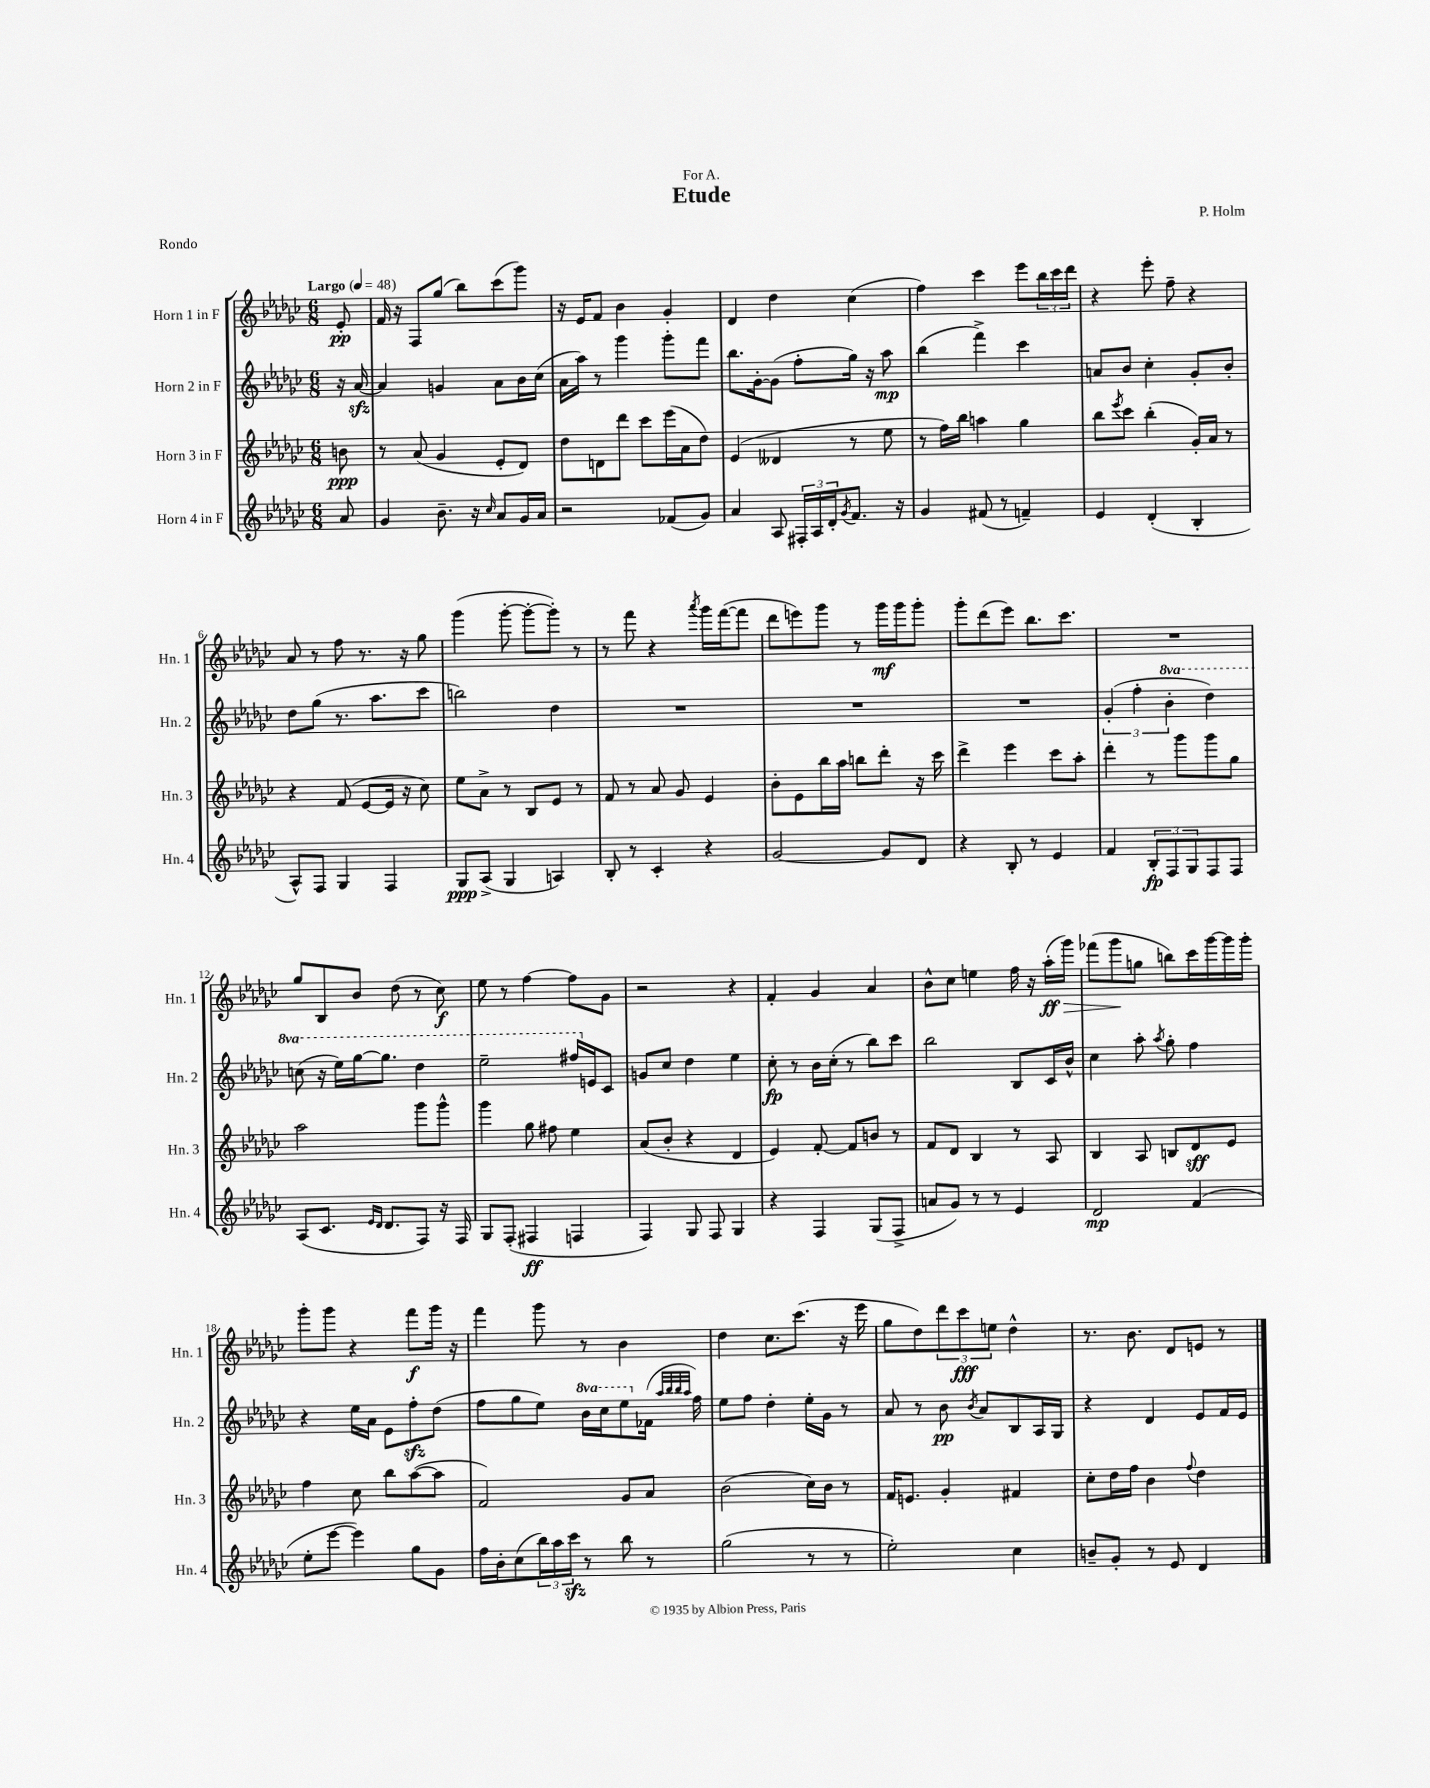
\header { title = "Etude" composer = "P. Holm" dedication = "For A." piece = "Rondo" }
<<
\new StaffGroup <<
\new Staff = "s0" \with { instrumentName = "Horn 1 in F" shortInstrumentName = "Hn. 1" } {
    \clef treble \key ges \major \numericTimeSignature \time 6/8 \partial 8 \tempo "Largo" 4 = 48
    ees'8-.\pp |
    f'16 r16 f8 ges''8( bes''8) ces'''8( ges'''8) |
    r16 ees'16 f'8 bes'4 ges'4-. |
    des'4 des''4 ces''4( |
    f''4) ces'''4 ees'''8 \tuplet 3/2 { bes''16 ces'''16 des'''16 } |
    r4 ees'''8-. f''8-- r4 |
    aes'8 r8 f''8 r8. r16 ges''8 |
    ges'''4( ges'''8~-. ges'''8~-. ges'''8-.) r8 |
    r8 f'''8 r4 \acciaccatura { aes'''8 } ges'''16 f'''16~( f'''8 |
    des'''8 e'''8) ges'''8 r8 ges'''16\mf ges'''16 ges'''8-. |
    ges'''8-. des'''8( ees'''8) bes''8. ces'''8. |
    R2. |
    ges''8 bes8 bes'8 des''8( r8 ces''8\f) |
    ees''8 r8 f''4~ f''8 ges'8 |
    r2 r4 |
    f'4-. ges'4 aes'4 |
    bes'8-^ ces''8 e''4 f''16 r16 aes''16-.\ff\>( ges'''16) |
    fes'''8( ges'''8\! g''8 b''8) ces'''16 ges'''16~ ges'''16 ges'''16-. |
    ges'''8-. ges'''8 r4 f'''8\f ges'''16 r16 |
    f'''4 ges'''8 r8 bes'4 |
    des''4 ces''8. ces'''8.( r16 ees'''16 |
    ges''8 des''8) \tuplet 3/2 { des'''8 ces'''8\fff e''8 } des''4-^ |
    r8. bes'8. des'8 e'8 r8 \bar "|." |
}
\new Staff = "s1" \with { instrumentName = "Horn 2 in F" shortInstrumentName = "Hn. 2" } {
    \clef treble \key ges \major \numericTimeSignature \time 6/8 \set Staff.ottavationMarkups = #ottavation-simple-ordinals \partial 8
    r16 aes'16~\sfz |
    aes'4 g'4 aes'8 bes'16 ces''16( |
    aes'16 aes''16) r8 ges'''4 ges'''8-. f'''8 |
    bes''8. ges'16~-. ges'8( f''8-. ges''16) r16 aes''8\mp |
    bes''4( f'''4->) ces'''4 |
    a'8 bes'8 ces''4-. ges'8-. bes'8-. |
    des''8 ges''8( r8. aes''8. ces'''8 |
    b''2) des''4 |
    R2. |
    R2. |
    R2. |
    \tuplet 3/2 { ges'4-.( f''4-. \ottava #1 bes''4-. } des'''4) |
    c'''8( r16 ees'''16) ges'''16~ ges'''8. des'''4 |
    ees'''2-- fis'''16 \ottava #0 e'16 ces'8 |
    g'8 ces''8 des''4 ees''4 |
    ces''8-.\fp r8 bes'16 ces''16-.( r8 bes''8) ces'''8 |
    bes''2 bes8 ces'16 bes'16-^ |
    ces''4 aes''8-. \acciaccatura { aes''8 } ges''8-. f''4 |
    r4 ees''16 aes'16 ees'8 f''8-.\sfz des''8( |
    f''8 ges''8 ees''8) \ottava #1 bes''16 ces'''16 ees'''8 \ottava #0 fes'16( \grace { aes''32 bes''32 bes''32 aes''32 } f''16) |
    ees''8 f''8 des''4-. ees''16-. ges'16 r8 |
    aes'8 r8 bes'8\pp \acciaccatura { bes'8 } aes'8 bes8 aes16 ges16 |
    r4 des'4 ees'8 f'16 ees'16 \bar "|." |
}
\new Staff = "s2" \with { instrumentName = "Horn 3 in F" shortInstrumentName = "Hn. 3" } {
    \clef treble \key ges \major \numericTimeSignature \time 6/8 \partial 8
    b'8\ppp |
    r8 aes'8( ges'4 ees'8-. des'8) |
    des''8 d'8 des'''8 ces'''8 ees'''16( aes'16 des''8) |
    ees'4( deses'4 r8 ees''8 |
    r8 f''16) bes''16 a''4 ges''4 |
    bes''8 \acciaccatura { ees'''8 } ces'''8 bes''4-.( ges'16-.) aes'16 r8 |
    r4 f'8( ees'8~ ees'16 r16 ces''8) |
    ees''8 aes'8-> r8 bes8 ees'8 r8 |
    f'8 r8 aes'8 ges'8 ees'4 |
    bes'8-. ees'8 bes''16 aes''16 b''8 des'''8-. r16 ces'''16 |
    des'''4-> ees'''4 ces'''8 aes''8-. |
    des'''4-. r8 ges'''8 ges'''8 ges''8 |
    aes''2 ges'''8 ges'''8-^ |
    ges'''4 ges''8 fis''8 ees''4 |
    aes'8( bes'8-. r4 des'4 |
    ees'4) f'8~-. f'8 b'8 r8 |
    f'8 des'8 bes4 r8 aes8 |
    bes4 aes8 b8 des'8\sff ees'8 |
    f''4 ces''8 bes''8 aes''8~( aes''8 |
    f'2) ges'8 aes'8 |
    bes'2( ces''16) bes'16 r8 |
    f'16 e'8. ges'4-. fis'4 |
    ces''8-. des''16 f''16 bes'4 \appoggiatura { f''8 } des''4 \bar "|." |
}
\new Staff = "s3" \with { instrumentName = "Horn 4 in F" shortInstrumentName = "Hn. 4" } {
    \clef treble \key ges \major \numericTimeSignature \time 6/8 \partial 8
    aes'8 |
    ges'4 bes'8.-- r16 \grace { ces''16 } aes'8 ges'16 aes'16 |
    r2 fes'8( ges'8) |
    aes'4 aes8 \tuplet 3/2 { fis16-. aes16 des'16-. } \acciaccatura { ges'8 } f'8. r16 |
    ges'4 fis'8( r8 f'4--) |
    ees'4 des'4-.( bes4-. |
    aes8-^) f8 ges4 f4 |
    ges8\ppp aes8->( ges4 a4) |
    bes8-. r8 ces'4-. r4 |
    ges'2~ ges'8 des'8 |
    r4 bes8-. r8 ees'4 |
    f'4 \tuplet 3/2 { bes8-.\fp f8 ges8 } f8 f8 |
    aes8( ces'8. \grace { ees'16 des'16 } des'8. f8) r16 f16 |
    ges8 f8-.( fis4\ff f4 |
    f4) ges8 f8 ges4 |
    r4 f4 ges8( f8-> |
    a'8 ges'8) r8 r8 ees'4 |
    des'2\mp f'4( |
    ees''8-. ees'''8~ ees'''4) ges''8 ges'8 |
    f''16 bes'16-. ces''8( \tuplet 3/2 { bes''16) aes''16 ces'''16\sfz } r8 bes''8 r8 |
    ges''2( r8 r8 |
    ees''2-.) ces''4 |
    b'8-- ges'8-. r8 ees'8 des'4 \bar "|." |
}
>>
>>
